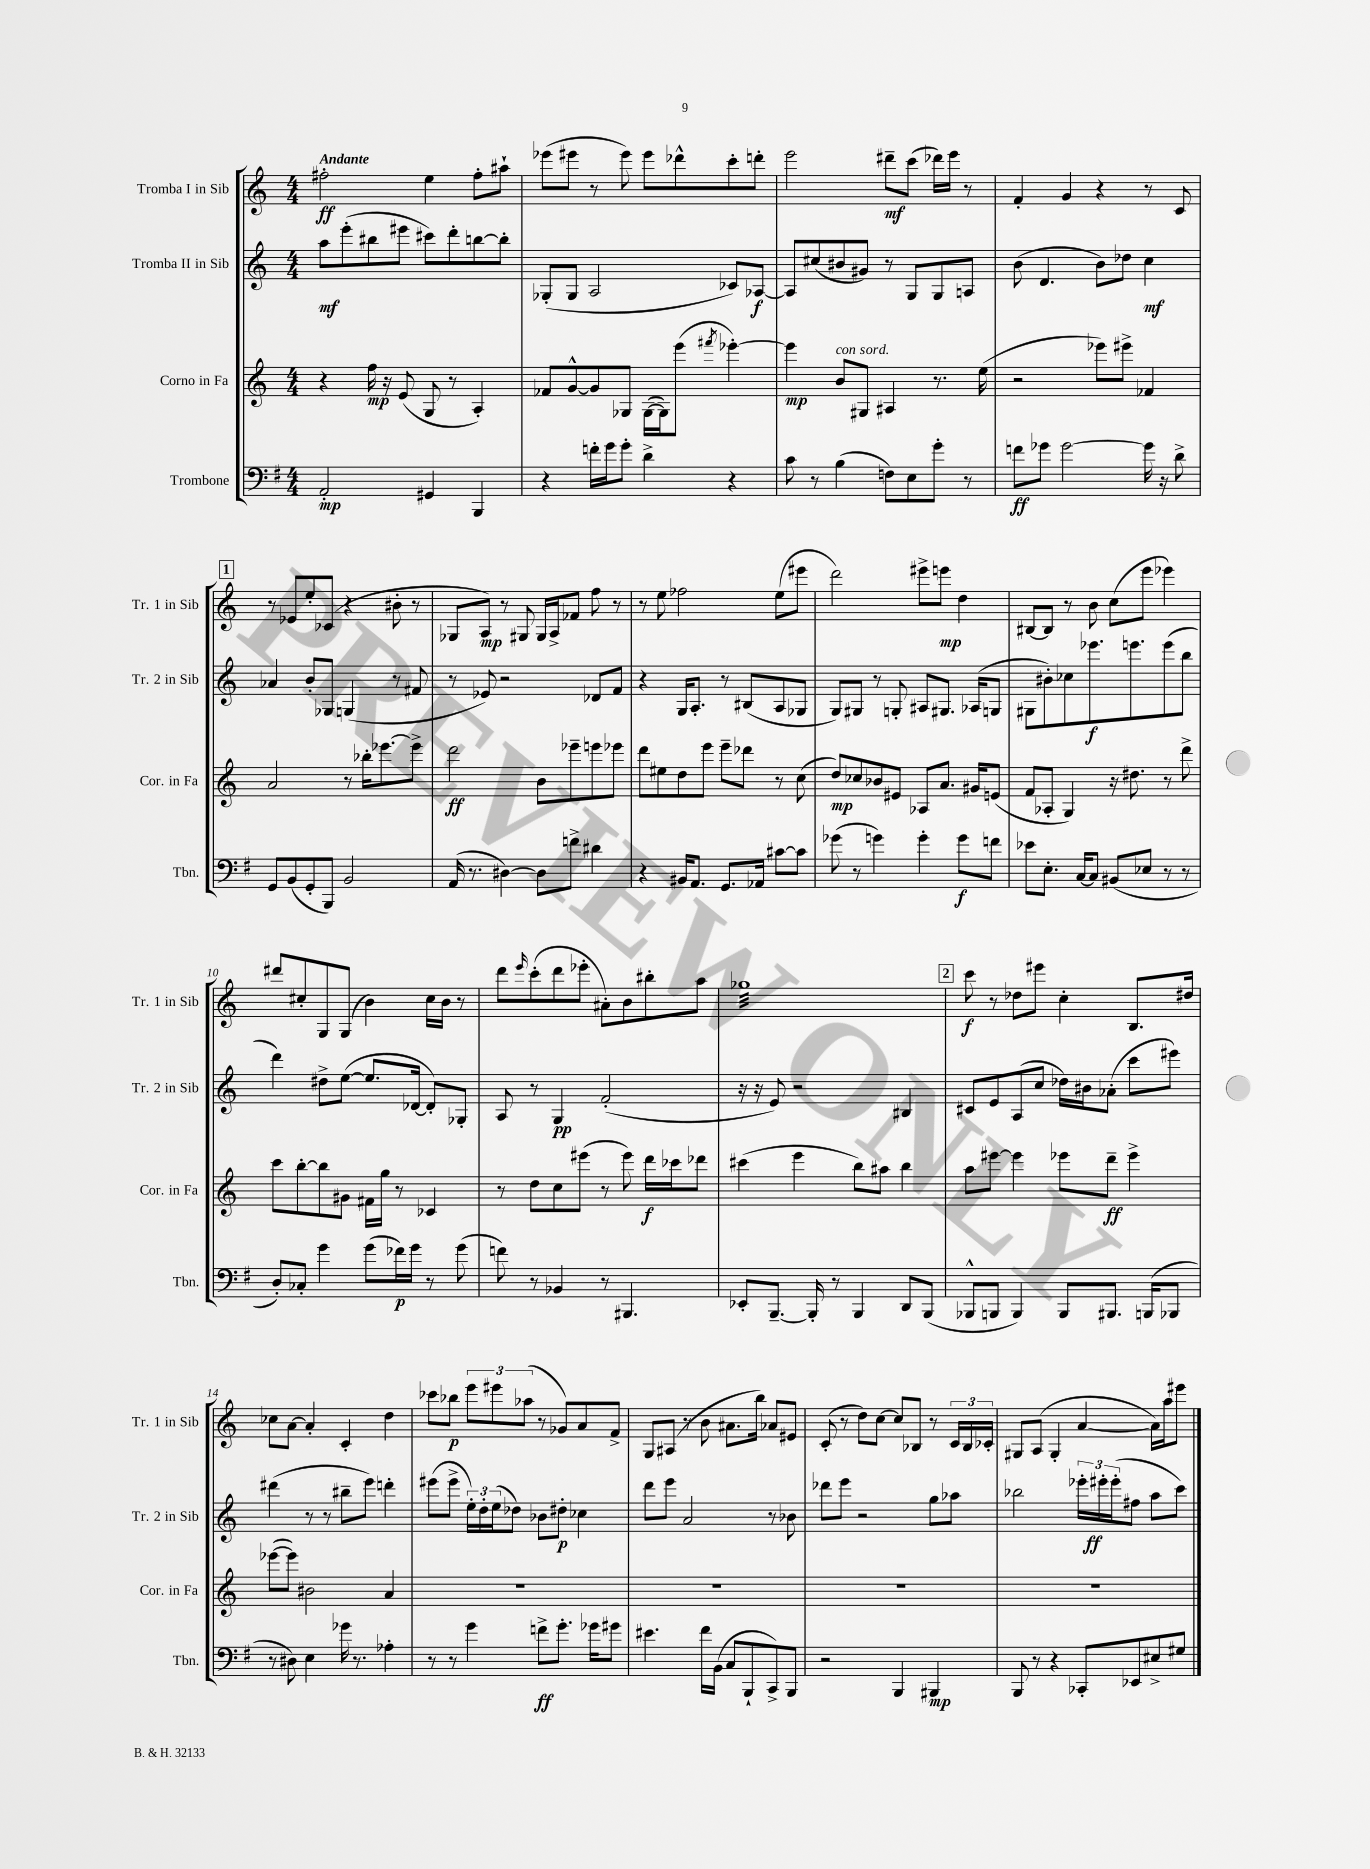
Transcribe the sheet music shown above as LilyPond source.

<<
\new StaffGroup <<
\new Staff = "s0" \with { instrumentName = "Tromba I in Sib" shortInstrumentName = "Tr. 1 in Sib" } {
    \clef treble \key c \major \numericTimeSignature \time 4/4 \tempo "Andante"
    fis''2-.\ff e''4 fis''8-. ais''8-! |
    ees'''8( eis'''8 r8 eis'''8) eis'''8 des'''8-^ c'''8-. d'''8-. |
    e'''2 dis'''8--\mf c'''8( des'''16) e'''16 r8 |
    f'4-. g'4 r4 r8 c'8 |
    \mark \markup { \box "1" } r8 ees'8 e''8-. ces'8( r4 bis'8-. r8 |
    ges8 a8\mp) r8 gis8 gis16 a16-> fes'8 f''8 r8 |
    r8 e''8 fes''2 e''8( eis'''8 |
    d'''2) eis'''8-> e'''8\mp d''4 |
    bis8~ bis8 r8 b'8 c''8( e'''8 ees'''4) |
    dis'''8 cis''8-. g8 g8( b'4) cis''16 b'16 r8 |
    d'''8 \grace { e'''16 } c'''8-.( d'''8 ees'''8-. ais'8-.) b'8 bis''8-. a''8 |
    ges''1:32 |
    \mark \markup { \box "2" } c'''8\f r8 des''8 eis'''8 c''4-. b8. dis''16 |
    ces''8 a'8~ a'4-. c'4-. d''4 |
    ces'''8 bes''8\p \tuplet 3/2 { e'''8 eis'''8 aes''8( } r8 ges'8) a'8 f'8-> |
    g8 ais8( r8 b'8 ais'8. b''16) aes'8 eis'8 |
    c'8-.( r8 d''8) c''8~ c''8 bes8 r8 \tuplet 3/2 { c'16 bes16 ces'16-. } |
    gis8 a8( gis4-. a'4~ a'16) a''16 eis'''8 \bar "|." |
}
\new Staff = "s1" \with { instrumentName = "Tromba II in Sib" shortInstrumentName = "Tr. 2 in Sib" } {
    \clef treble \key c \major \numericTimeSignature \time 4/4
    a''8\mf e'''8-.( bis''8 eis'''8 cis'''8) d'''8-. b''8~ b''8-. |
    ges8-.( ges8 a2 ces'8) aes8~\f |
    aes8 cis''8( bis'8 gis'8) r8 g8 g8 a8 |
    b'8( d'4. b'8) des''8 c''4\mf |
    \mark \markup { \box "1" } aes'4 b'8-. ges8 g4( r8 fis'8 |
    r8 ees'8) r2 des'8 f'8 |
    r4 g16 a8.-. r8 bis8( a8 ges8 |
    g8) gis8 r8 g8-. ais8 gis8. aes16( g8 |
    gis8 bis'8-.) ces''8 ees'''8.\f e'''8. e'''8( b''8 |
    d'''4) dis''8-> e''8~( e''8. des'16~ des'8-.) ges8-. |
    a8 r8 g4\pp f'2-.( |
    r16 r16 e'8) r2 bis4 |
    \mark \markup { \box "2" } cis'8 e'8 a8( c''8 des''16) bis'16 aes'8-.( c'''8 eis'''8) |
    dis'''4( r8 r8 bis''8-- e'''8) d'''4-. |
    eis'''8( eis'''8-> \tuplet 3/2 { e''16-.) d''16-. e''16( } des''8) bes'8 dis''8-.\p ces''4 |
    d'''8 e'''8 a'2 r8 bes'8 |
    des'''8 e'''8 r2 g''8 aes''8 |
    bes''2 \tuplet 3/2 { ees'''16-. eis'''16-.\ff eis'''16-.( } fis''8 a''8 c'''8) \bar "|." |
}
\new Staff = "s2" \with { instrumentName = "Corno in Fa" shortInstrumentName = "Cor. in Fa" } {
    \clef treble \key c \major \numericTimeSignature \time 4/4
    r4 f''16\mp r16 e'8( g8 r8 a4-.) |
    fes'8 g'8~-^ g'8 ges8 ges16~( ges16) e'''8( \acciaccatura { fis'''8 } ees'''4~-.) |
    ees'''4\mp b'8^\markup { \italic "con sord." } gis8 ais4 r8. e''16( |
    r2 ees'''8) eis'''8-> fes'4 |
    \mark \markup { \box "1" } a'2 r8 bes''16-. ees'''8.~ ees'''8-> |
    d'''2\ff b'8 ees'''8-- e'''8 ees'''8 |
    d'''8 eis''8 d''8 e'''8 e'''8-- des'''8 r8 c''8( |
    d''8\mp) ces''8 bes'8 eis'8 aes8 a'8. gis'16 e'8( |
    f'8 aes8-. g4) r16 dis''8. r8 d'''8-> |
    c'''8 b''8~-. b''8 gis'8 fis'16 g''16 r8 ces'4 |
    r8 d''8 c''8 eis'''8( r8 eis'''8) d'''16\f ces'''16 des'''8 |
    cis'''4( e'''4 b''8) ais''8 b''4 |
    \mark \markup { \box "2" } a''8 eis'''8~ eis'''4 ees'''8 d'''8--\ff ees'''4-> |
    ees'''8~( ees'''8) bis'2 a'4 |
    R1 |
    R1 |
    R1 |
    R1 \bar "|." |
}
\new Staff = "s3" \with { instrumentName = "Trombone" shortInstrumentName = "Tbn." } {
    \clef bass \key g \major \numericTimeSignature \time 4/4
    a,2-.\mp gis,4 b,,4 |
    r4 f'16-. g'16 g'8-. d'4-> r4 |
    c'8 r8 b4( f8) e8 g'8-. r8 |
    f'8\ff ges'8 ges'2~ ges'16 r16 d'8-> |
    \mark \markup { \box "1" } g,8 b,8( g,8-. b,,8) b,2 |
    a,16( r8. dis4~) dis8 f'8-> dis'4 |
    r4 bis,16 a,8. g,8. aes,16 cis'8~ cis'8 |
    ges'8( r8 g'4) g'4-. g'8\f f'8 |
    ees'8 e8.-. c16~ c8 bis,8( ees8 r8 r8 |
    d8-.) ces8-. g'4 g'8( fes'16\p) g'16 r8 g'8( |
    f'8) r8 bes,4 r8 bis,,4. |
    ees,8-. b,,8.~-- b,,16-. r8 b,,4 d,8 b,,8( |
    \mark \markup { \box "2" } bes,,8-^ b,,8 b,,4) b,,8 bis,,8. b,,16( bes,,8 |
    r8 dis8) e4 ges'16 r8. aes4-. |
    r8 r8 g'4 f'8->\ff g'8.-. ges'16 gis'8 |
    eis'4. fis'16 b,16( c8 b,,8-! c,8->) b,,8 |
    r2 b,,4 bis,,4\mp |
    b,,8 r8 r4 ces,8-. ees,8 eis8-> gis8 \bar "|." |
}
>>
>>
